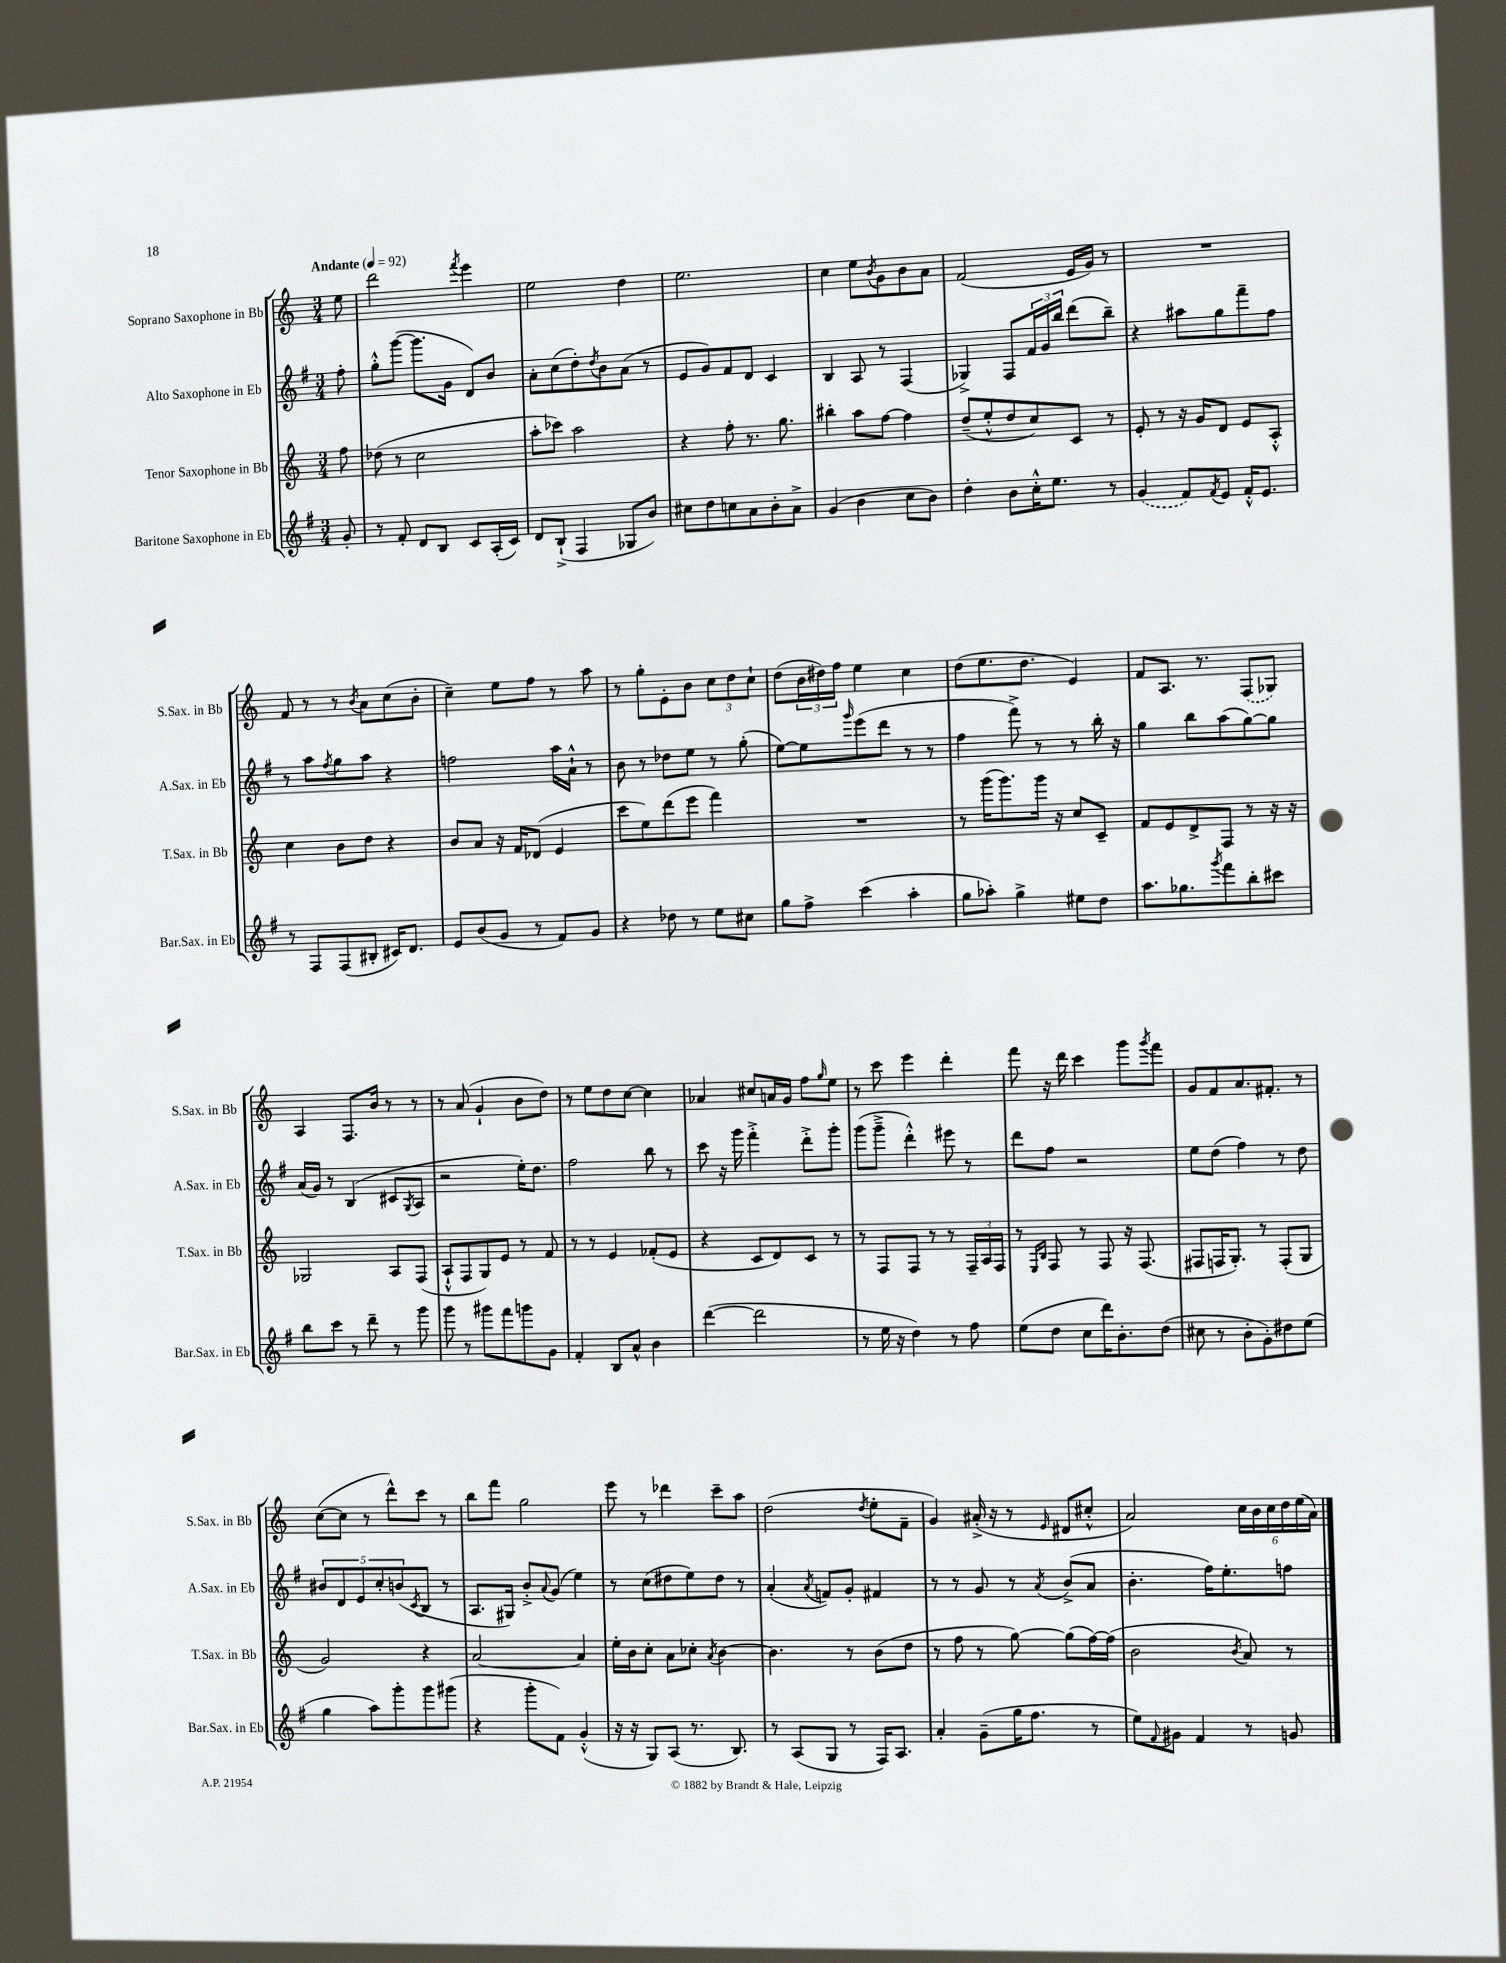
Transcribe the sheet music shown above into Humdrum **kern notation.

**kern	**kern	**kern	**kern
*staff4	*staff3	*staff2	*staff1
*clefG2	*clefG2	*clefG2	*clefG2
*k[f#]	*k[]	*k[f#]	*k[]
*M3/4	*M3/4	*M3/4	*M3/4
*MM92	*MM92	*MM92	*MM92
8g'/	8ff\	8ff#'\	8ee\
=	=	=	=
8r	(8dd-\	8gg'^^\L	2ddd\
8f#'/	8r	([8ggg\J	.
8d/L	2cc\	8.ggg\]L	.
8B/J	.	.	.
.	.	16g\Jk	.
.	.	.	8qfff/
8c/L	.	8d/L)	4eee\
(16A'/L	.	8b/J	.
16c/JJ)	.	.	.
=	=	=	=
8d/L	8aa'\L	8a'\L	2ee\
(8B`^/J	8ccc-\J)	(8cc\	.
4F#/	2aa\	8dd'\)	.
.	.	8qdd/	.
.	.	8b\	.
8G-/L	.	(8a\J	4dd\
8b/J)	.	8r	.
=	=	=	=
8cc#\L	4r	8e/L	2.ee\
8dd\	.	8g/)	.
8cc\	8ff'\	8f#/	.
8a\	8.r	8d/J	.
8b'\	.	4c/	.
.	8.gg\	.	.
8a^\J	.	.	.
=	=	=	=
(4g/	4bb#'\	4B/	4cc\
4b\	8aa\L	8A/	8ee\L
.	.	.	8qb/
.	[8ff\J	8r	8g\
8cc\L	4ff\]	(4F#/	8b\
8b\J)	.	.	8a\J
=	=	=	=
4dd'\	(8dd~/L	4G-^/)	(2f/
.	8ee'^^/	.	.
8b\L	8dd/	8F#/L	.
16cc'^^\K	8cc/)	24f#/L	.
.	.	24g/	.
8.ee\J	.	.	.
.	.	24bb/JJ	.
.	8c/J	(8ddd\L	16e/LL
.	.	.	16g/JJ)
8r	8r	8bb~\J)	8r
=	=	=	=
(4g/	8e'/	4r	2.r
.	8r	.	.
8f#/L)	16r	8aa#\L	.
.	16g/LK	.	.
8qf#/	.	.	.
8e/J	8d/J	8gg\	.
16f#'^^/LK	8e/L	8fff#~\	.
8.e/J	.	.	.
.	8A'^^/J	8ff#\J	.
=	=	=	=
8r	4cc\	8r	8f/
8F#/L	.	8aa\L	8r
.	.	8qff#/	.
(8F#/	8b\L	8gg\	8r
.	.	.	8qb/
8B#'/J	8dd\J	8aa\J	8a\L
16c#/LK)	4r	4r	(8cc\
8.d/J	.	.	.
.	.	.	8b'\J
=	=	=	=
8e/L	8b/L	2ff\	4cc~\)
(8b/	8a/J	.	.
8g/J	16r	.	8ee\L
.	16f/LK	.	.
8r	(8d-/J	.	8ff\J
8f#/L)	4e/	16aa\LL	8r
.	.	16a`^^\JJ	.
8g/J	.	8r	8aa\
=	=	=	=
4r	8ccc\L	8b\	8r
.	8ee\)	8r	8gg'\L
8dd-\	(8ddd\	8dd-\L	8e'\
8r	8eee\J	8ee\J	8b\J
8ee\L	4fff\)	8r	12cc\L
.	.	.	12dd\
8cc#\J	.	(8gg'\	.
.	.	.	12cc`\J
=	=	=	=
8gg\L	2.r	[8ee\L)	(8dd\L
8ff#^\J	.	8ee\]	24b\L
.	.	.	24dd#\)
.	.	.	24ff\JJ
.	.	16qqggg/	.
(4ccc\	.	(8eee\	4ee\
.	.	8ddd\J	.
4aa'\	.	8r	4cc\
.	.	8r	.
=	=	=	=
8gg\L	8r	4ff#\	(8dd\L
8aa-'\J)	(16ggg\LK	.	8.ee\
.	8.ggg\)	.	.
4gg^\	.	8fff#^\)	.
.	.	.	8.dd\J
.	16ggg\Jk	8r	.
.	16r	.	.
8ee#\L	8cc/L	8r	4e/)
8dd\J	8c~/J	16bb'\	.
.	.	16r	.
=	=	=	=
8.aa\L	8f/L	4gg\	8f/L
.	8e/	.	8.A/J
8.gg-\	.	.	.
.	8d^/	8bb\L	.
.	.	.	8.r
8qggg/	.	.	.
8fff#\	8F/J	(8aa\	.
8bb'\	8r	[8gg\)	(8F/L
8ccc#\J	16r	8gg\]J	8G-/J)
.	16r	.	.
=	=	=	=
8bb\L	2G-/	(16a/LL	4A/
.	.	16g/JJ)	.
8ccc\J	.	8r	.
8r	.	(4B/	8.F/L
8ddd~\	.	.	.
.	.	.	16b/Jk
8r	8A/L	8c#/L	8r
.	.	8qG/	.
8ggg\	(8F/J	8A/J	8r
=	=	=	=
8ggg\	8A`^^/L	2r	8r
8r	8F/	.	(8a/
8ggg#\L	8G/)	.	4g`/
8fff#\	8e/J	.	.
8ggg\	8r	16ee'\LK)	8b\L
.	.	8.dd\J	.
8g\J	8f/	.	8dd\J)
=	=	=	=
4f#'/	8r	2ff#\	8r
.	8r	.	8ee\L
8B/L	4e/	.	8dd\
8a^^/J	.	.	[8cc\J
4b\	(8f-'/L	8bb\	4cc\]
.	8e/J	8r	.
=	=	=	=
([4ddd\	4r	8ccc\	4a-/
.	.	16r	.
.	.	16ggg\	.
2ddd\]	8c/L	4fff#'^\	8cc#/L
.	8d/)	.	16a/L
.	.	.	16g/JJ
.	8c/J	8ddd'^\L	8ff\L
.	.	.	16qqgg/
.	8r	8ggg'\J	8ee\J
=	=	=	=
8r	8r	(8ggg\L	8r
16ee\	8F/L	8ggg~^\J	8ccc\
16r	.	.	.
4dd\)	8F/J	4ddd'^^\)	4eee\
.	8r	.	.
8r	8r	8eee#\	4ddd'\
8ff#\	24F~/LL	8r	.
.	24A/	.	.
.	24F/JJ	.	.
=	=	=	=
(8ee\L	8r	8ddd\L	8fff\
.	16qqE/LL	.	.
.	16qqB/JJ	.	.
8dd\J	8F/	8ff#\J	16r
.	.	.	16ddd\
8cc\L	8r	2r	4ccc\
16ddd\K)	8F/	.	.
8.b'\	.	.	.
.	16r	.	8ggg\L
.	(8.F/	.	.
.	.	.	8qggg/
(8dd\J	.	.	8fff\J
=	=	=	=
8cc#\	8F#/L	8ee\L	8g/L
8r	16F/K	(8dd\J	8f/
.	8.G'/J)	.	.
8b'\L	.	4ff#\)	8.a/
8g'\)	8r	.	.
.	.	.	8.f#'/J
8dd#\	(8F'/L	8r	.
(8ee\J	8G/J	8dd\	8r
=	=	=	=
4gg\	2g/)	10b#/L	([8cc\L
.	.	10d/	.
.	.	.	8cc\]J
.	.	10e/	.
8aa\L)	.	.	8r
.	.	10cc'/	.
8ggg'\	.	.	8ddd^^\L)
.	.	(10b/	.
.	.	8qc/	.
8ggg\	4r	8B/J	8ccc\J
(8ggg#\J	.	8r	8r
=	=	=	=
4r	[2a/	8.A/L	8bb\L
.	.	.	8fff\J
.	.	16G#/Jk)	.
8ggg'\L	.	8b'^/L	2gg\
.	.	8qqa/	.
8f#\J)	.	(8g/J	.
(4g'^^/	4a/]	4ee\)	.
=	=	=	=
16r	16ee'\LL	8r	8eee\
16r	16b\J	.	.
8G/L)	8cc'\J	(8cc\L	8r
(8A/J	8a\L	8dd#\	4ddd-\
8.r	8cc-'\J	8ee\)	.
.	8qa/	.	.
.	[4b\	8dd#\J	8ccc~\L
8.B/)	.	.	.
.	.	8r	8aa\J
=	=	=	=
8r	4.b\]	(4a'/	(2dd\
(8A/L	.	.	.
.	.	8qa/	.
8G/J	.	8f/L)	.
8r	8r	8g'/J	.
.	.	.	8qdd/
16F#/LK)	(8b\L	4f#/	8ee'\L
8.A/J	.	.	.
.	8dd\J	.	8f~\J
=	=	=	=
4a'/	8r	8r	4g/)
.	8ff\	8r	.
(8g~\L	8r	8g/	(16a#'^/
.	.	.	16r
16gg\K	[8gg\)	8r	8r
8.ff#\J	.	.	.
.	.	8qa/	16qqe/
.	(8gg\]L	(8b^/L	8d#/L
8r	[16ff\L)	8a/J	8cc#'^^/J
.	(16ff\]JJ	.	.
=	=	=	=
8ee\L)	2b\	4.b'\	2a/)
8qqf#/	.	.	.
8g#\J	.	.	.
4f#/	.	.	.
.	.	16ff#\LK)	.
.	.	8.ee'\	.
.	8qb/	.	.
8r	8a/)	.	24cc\LL
.	.	.	24b\
.	.	.	24cc\
8g/	8r	8ff\J	24dd\
.	.	.	(24ee\
.	.	.	24a\JJ)
==	==	==	==
*-	*-	*-	*-
